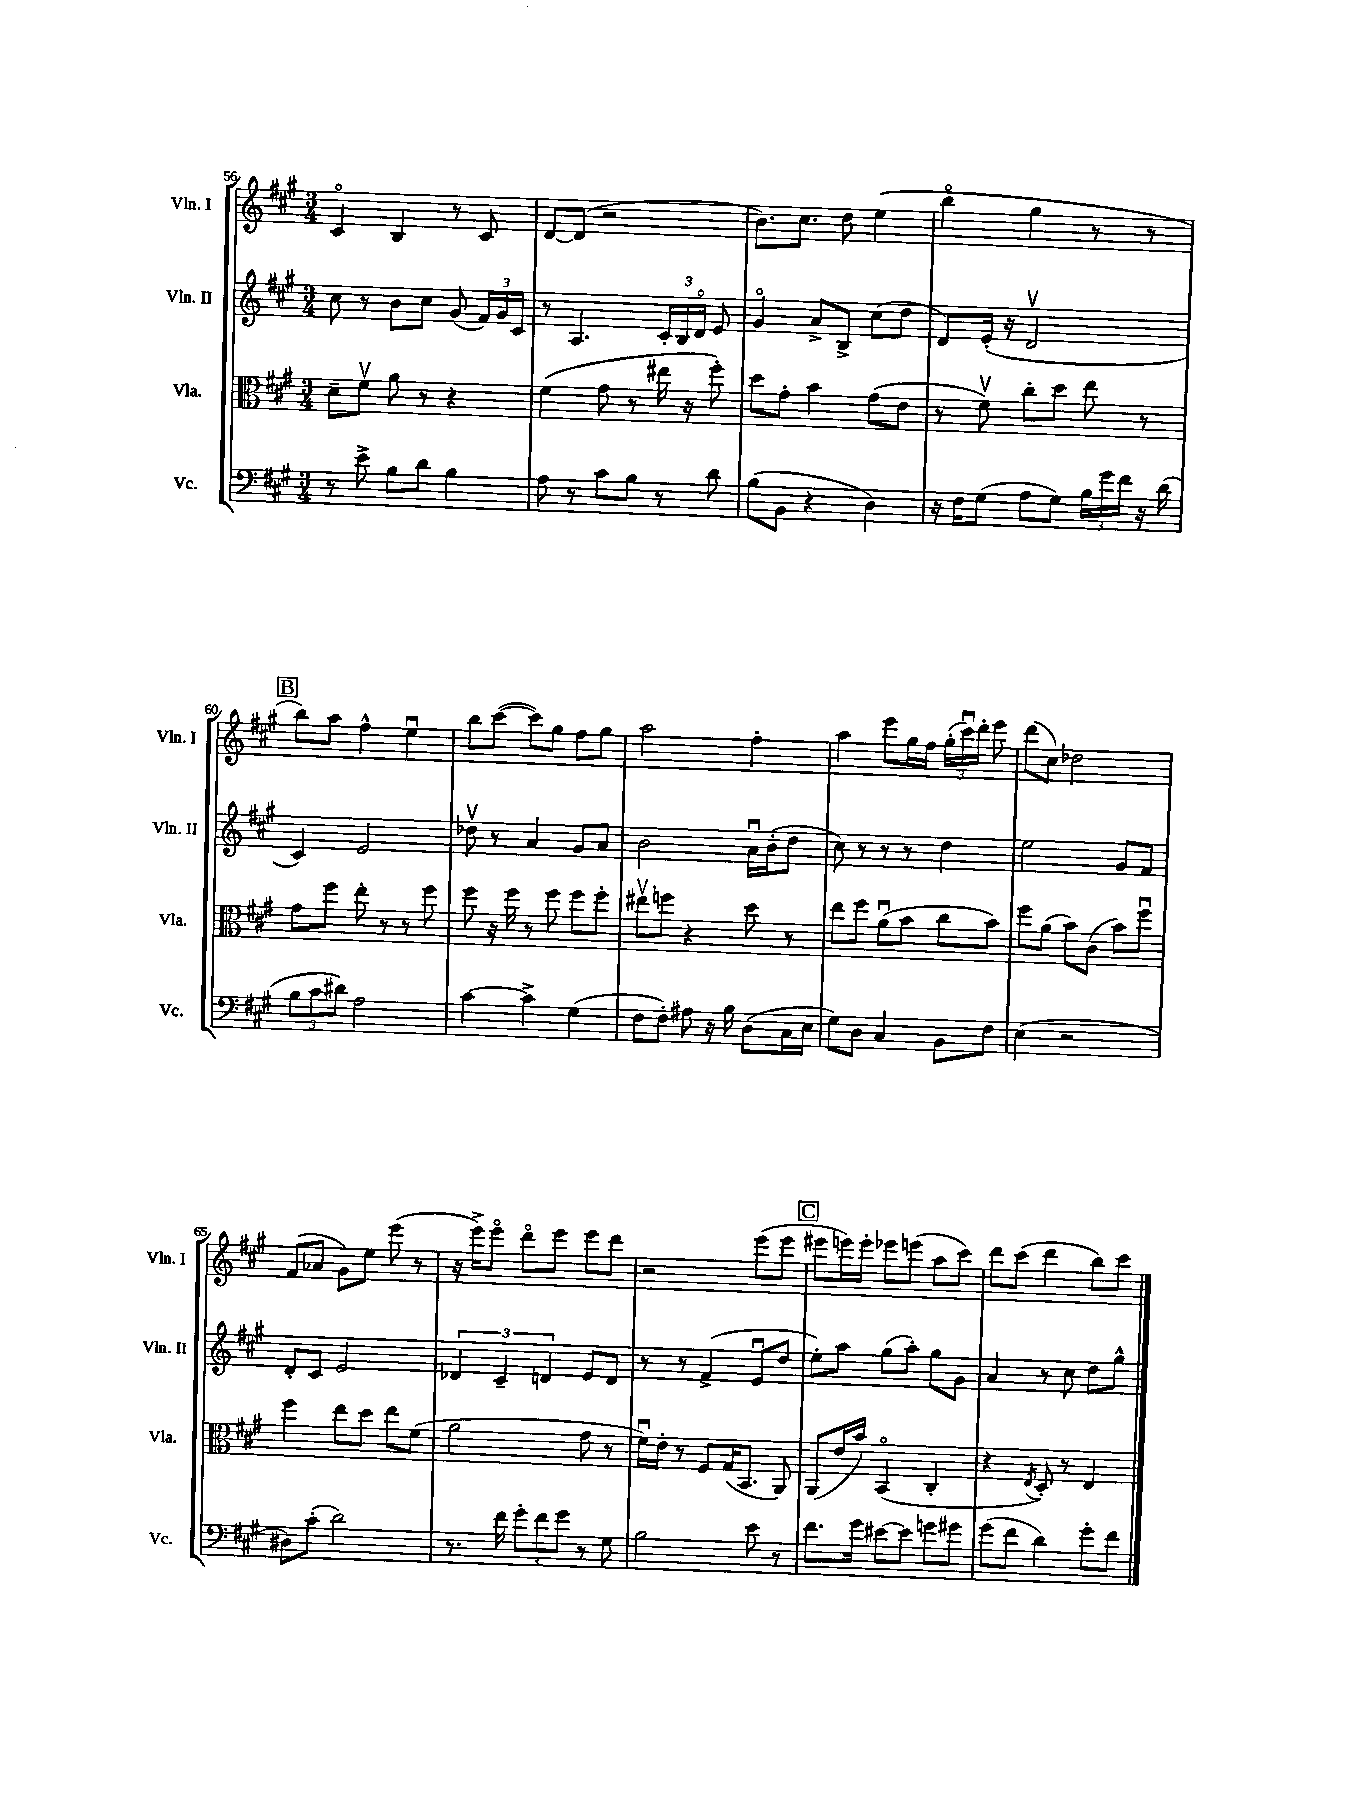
<<
\new StaffGroup <<
\new Staff = "s0" \with { instrumentName = "Vln. I" shortInstrumentName = "Vln. I" } {
    \clef treble \key a \major \numericTimeSignature \time 3/4
    \autoBeamOff cis'4\flageolet b4 r8 cis'8 |
    d'8[~ d'8]( r2 |
    b'8.[) cis''8.] d''8 e''4( |
    b''4\flageolet gis''4 r8 r8 |
    \mark \markup { \box "B" } b''8[) a''8] fis''4-^ e''4\downbow |
    b''8[ cis'''8]~( cis'''8[) gis''8] fis''8[ gis''8] |
    a''2 fis''4-. |
    a''4 e'''8[ gis''16 fis''16] \tuplet 3/2 { gis''16[-.( cis'''16\downbow) d'''16]-. } e'''8 |
    d'''8[( cis''8]) des''2 |
    fis'8[( aes'8] gis'8[) e''8] e'''8( r8 |
    r16 e'''16[->) e'''8]\flageolet d'''8[\flageolet e'''8] e'''8[ d'''8] |
    r2 e'''8[( e'''8] |
    \mark \markup { \box "C" } eis'''8[ e'''16) e'''16]-. ees'''8[ e'''8]( a''8[ cis'''8]) |
    d'''8[ cis'''8]( d'''4 b''8[) cis'''8] \bar "|." |
}
\new Staff = "s1" \with { instrumentName = "Vln. II" shortInstrumentName = "Vln. II" } {
    \clef treble \key a \major \numericTimeSignature \time 3/4
    \autoBeamOff cis''8 r8 b'8[ cis''8] gis'8( \tuplet 3/2 { fis'16[) gis'16 cis'16] } |
    r8 a4. \tuplet 3/2 { cis'16[-. b16 d'16]\flageolet } e'8 |
    gis'4\flageolet a'8[-> b8]-> cis''8[( d''8] |
    d'8[) e'16]-.( r16 d'2\upbow |
    \mark \markup { \box "B" } cis'4) e'2 |
    des''8\upbow r8 a'4 gis'8[ a'8] |
    b'2 a'16[\downbow b'16-.( d''8] |
    cis''8) r8 r8 r8 d''4 |
    e''2 gis'8[ fis'8] |
    d'8[-. cis'8] e'2 |
    \tuplet 3/2 { des'4 cis'4-- d'4 } e'8[ d'8] |
    r8 r8 fis'4->( e'8[\downbow d''8] |
    \mark \markup { \box "C" } e''8[-.) a''8] gis''8[( a''8]-.) gis''8[ gis'8] |
    a'4 r8 cis''8 d''8[ gis''8]-^ \bar "|." |
}
\new Staff = "s2" \with { instrumentName = "Vla." shortInstrumentName = "Vla." } {
    \clef alto \key a \major \numericTimeSignature \time 3/4
    \autoBeamOff d'8[-- fis'8]\upbow a'8 r8 r4 |
    fis'4( gis'8 r8 eis''16 r16 fis''8-.) |
    d''8[ gis'8]-. b'4 gis'8[( e'8] |
    r8 fis'8\upbow) cis''8[-. d''8] e''8 r8 |
    \mark \markup { \box "B" } gis'8[ fis''8] e''8-. r8 r8 fis''8 |
    fis''8 r16 fis''16 r8 fis''8 fis''8[ fis''8]-. |
    eis''8[\upbow f''8] r4 d''8 r8 |
    e''8[ fis''8] a'8[\downbow( b'8] cis''8[ b'8]) |
    fis''8[ a'8]( b'8[) cis'8]( b'8[) fis''8]\downbow |
    fis''4 e''8[ d''8] e''8[ fis'8]( |
    a'2 gis'8 r8 |
    fis'16[\downbow) e'16]-. r8 fis8[ gis16( b,8.] a,8) |
    \mark \markup { \box "C" } a,8[( e'16 b'16]) b,4\flageolet( cis4-. |
    r4 \acciaccatura { e8 } d8-.) r8 e4 \bar "|." |
}
\new Staff = "s3" \with { instrumentName = "Vc." shortInstrumentName = "Vc." } {
    \clef bass \key a \major \numericTimeSignature \time 3/4
    \autoBeamOff r8 e'8-> b8[ d'8] b4 |
    a8 r8 cis'8[ b8] r8 d'8 |
    b8[( b,8] r4 d4) |
    r16 fis16[ gis8]( a8[ gis8]) \tuplet 3/2 { b16[ gis'16 fis'16] } r16 d'16( |
    \mark \markup { \box "B" } \tuplet 3/2 { b8[ cis'8 dis'8]) } a2 |
    cis'4~ cis'4-> gis4( |
    fis8[ fis8]-.) ais8 r16 b16 d8[( cis16 e16] |
    gis8[) d8] cis4 b,8[ fis8] |
    e4( r2 |
    dis8[) cis'8]-.( d'2) |
    r8. fis'16 \tuplet 3/2 { gis'8[-. fis'8 gis'8] } r8 gis8 |
    b2 e'8 r8 |
    \mark \markup { \box "C" } fis'8.[ gis'16] eis'8[~ eis'8] g'8[ gis'8] |
    gis'8[( fis'8] d'4) gis'8[-. fis'8] \bar "|." |
}
>>
>>
\layout { \context { \Score currentBarNumber = #56 } }
